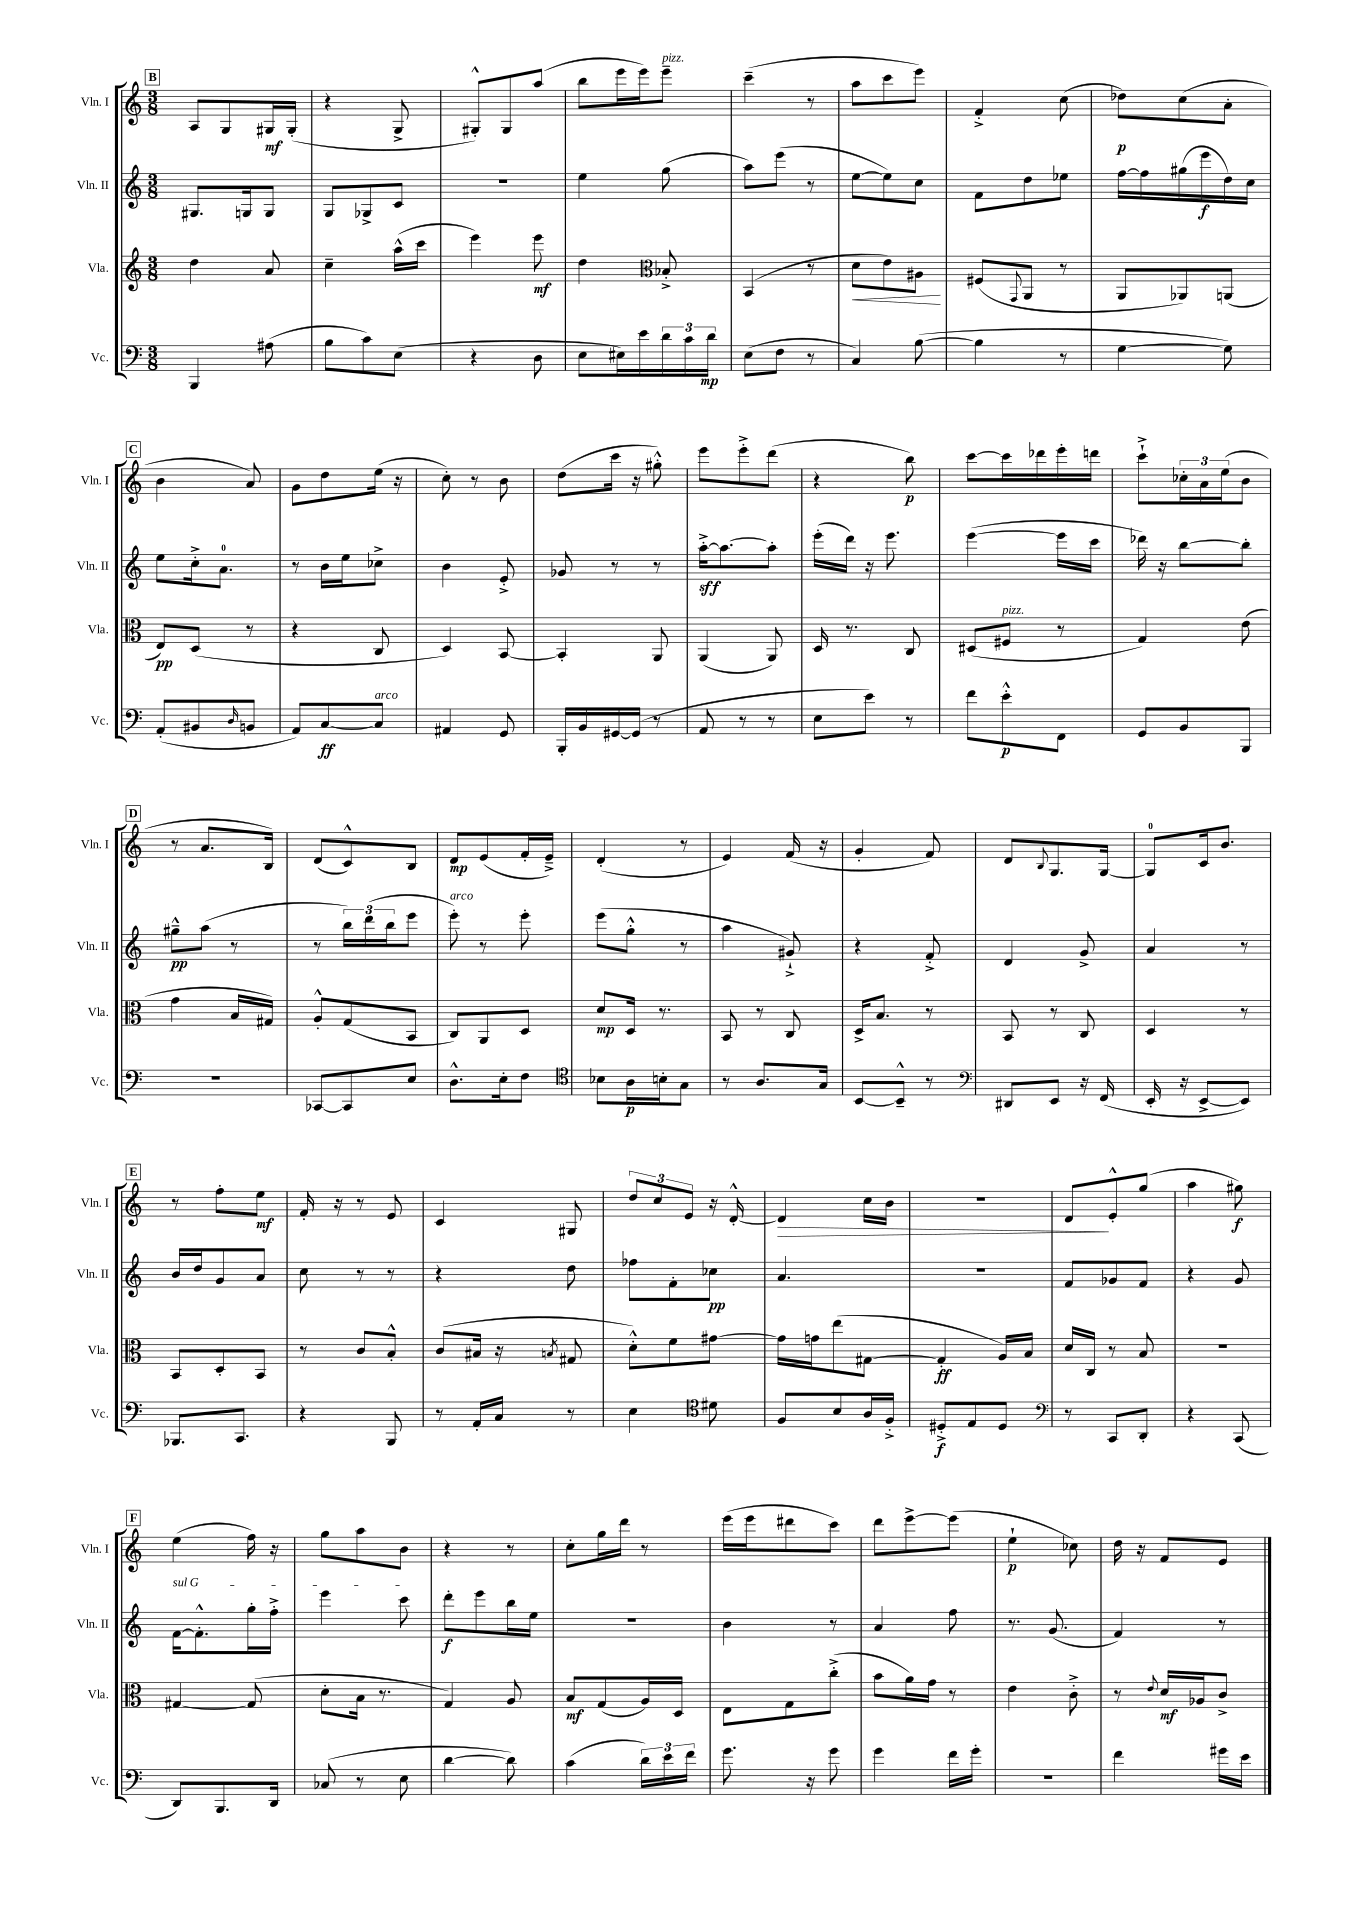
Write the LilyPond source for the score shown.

<<
\new StaffGroup <<
\new Staff = "s0" \with { instrumentName = "Vln. I" shortInstrumentName = "Vln. I" } {
    \clef treble \key c \major \numericTimeSignature \time 3/8
    \mark \markup { \box "B" } a8 g8 gis16\mf gis16-.( |
    r4 g8-> |
    gis8-.-^) gis8 a''8( |
    b''8 e'''16 e'''16) e'''8--^\markup { \italic "pizz." } |
    c'''4--( r8 |
    a''8 c'''8 e'''8) |
    f'4-.-> c''8( |
    des''8\p) c''8( a'8-. |
    \mark \markup { \box "C" } b'4 a'8) |
    g'8 d''8 e''16( r16 |
    c''8-.) r8 b'8 |
    d''8( c'''16 r16 gis''8-.-^) |
    e'''8 e'''8-.-> d'''8( |
    r4 b''8\p) |
    c'''8~ c'''16 des'''16 e'''16-. d'''16 |
    c'''8-!-> \tuplet 3/2 { ces''16-. a'16 e''16( } b'8 |
    \mark \markup { \box "D" } r8 a'8. b16) |
    d'8( c'8-^) b8 |
    d'8\mp e'8( f'16-. e'16--->) |
    d'4-.( r8 |
    e'4) f'16( r16 |
    g'4-. f'8) |
    d'8 \appoggiatura { b8 } g8. g16~ |
    g8-0 c'16 b'8. |
    \mark \markup { \box "E" } r8 f''8-. e''8\mf |
    f'16-. r16 r8 e'8 |
    c'4 gis8 |
    \tuplet 3/2 { d''8 c''8 e'8 } r16 d'16~-.-^ |
    d'4\> c''16 b'16 |
    R4. |
    d'8\! e'8-.-^ g''8( |
    a''4 gis''8\f) |
    \mark \markup { \box "F" } e''4( f''16) r16 |
    g''8 a''8 b'8 |
    r4 r8 |
    c''8-. g''16 d'''16 r8 |
    e'''16( e'''16 dis'''8 c'''8) |
    d'''8 e'''8~-> e'''8( |
    e''4-!\p ces''8) |
    d''16 r16 f'8 e'8 \bar "|." |
}
\new Staff = "s1" \with { instrumentName = "Vln. II" shortInstrumentName = "Vln. II" } {
    \clef treble \key c \major \numericTimeSignature \time 3/8
    \mark \markup { \box "B" } gis8. g16 g8 |
    g8 ges8-> c'8 |
    R4. |
    e''4 g''8( |
    a''8) e'''8( r8 |
    e''8~ e''8) c''8 |
    f'8 d''8 ees''8 |
    f''16~ f''16 gis''16( e'''16\f d''16) c''16 |
    \mark \markup { \box "C" } e''8 c''16-.-> a'8.-0 |
    r8 b'16 e''16 ces''8-> |
    b'4 e'8-.-> |
    ges'8 r8 r8 |
    a''16~-.->\sff a''8.~ a''8-. |
    e'''16-.( d'''16) r16 e'''8. |
    e'''4~( e'''16 c'''16 |
    des'''16) r16 b''8~ b''8-. |
    \mark \markup { \box "D" } gis''8---^\pp a''8( r8 |
    r8 \tuplet 3/2 { b''16) d'''16( b''16 } e'''8 |
    e'''8-.^\markup { \italic "arco" }) r8 e'''8-. |
    e'''8( g''8-.-^ r8 |
    a''4 gis'8-!->) |
    r4 f'8-.-> |
    d'4 g'8-> |
    a'4 r8 |
    \mark \markup { \box "E" } b'16 d''16 g'8 a'8 |
    c''8 r8 r8 |
    r4 d''8 |
    fes''8 f'8-. ces''8\pp |
    a'4. |
    R4. |
    f'8 ges'8 f'8 |
    r4 g'8 |
    \mark \markup { \box "F" } \once \override TextSpanner.bound-details.left.text = \markup { \italic "sul G" } f'16~\startTextSpan f'8.-.-^ g''16-. f''16-.-> |
    e'''4 c'''8\stopTextSpan |
    d'''8-.\f e'''8 b''16 e''16 |
    R4. |
    b'4 r8 |
    a'4 f''8 |
    r8. g'8.( |
    f'4) r8 \bar "|." |
}
\new Staff = "s2" \with { instrumentName = "Vla." shortInstrumentName = "Vla." } {
    \clef treble \key c \major \numericTimeSignature \time 3/8
    \mark \markup { \box "B" } d''4 a'8 |
    c''4-- a''16-^( c'''16 |
    e'''4) e'''8\mf |
    d''4 \clef alto bes8-.-> |
    b,4( r8 |
    d'8\< e'8) ais8\! |
    fis8( \appoggiatura { g,8 } a,8 r8 |
    a,8 aes,8) a,8( |
    \mark \markup { \box "C" } e8\pp) d8( r8 |
    r4 c8 |
    d4) b,8~ |
    b,4-. a,8 |
    a,4( a,8) |
    d16 r8. c8 |
    dis8( fis8^\markup { \italic "pizz." } r8 |
    g4) e'8( |
    \mark \markup { \box "D" } g'4 b16 gis16) |
    a8-.-^ g8( b,8 |
    c8) a,8 d8 |
    d'8\mp d16 r8. |
    b,8 r8 c8 |
    d16-> b8. r8 |
    b,8 r8 c8 |
    d4 r8 |
    \mark \markup { \box "E" } b,8 d8-. b,8 |
    r8 c'8 b8-.-^ |
    c'8( bis16 r16 \acciaccatura { b8 } gis8 |
    d'8-.-^) f'8 gis'8~ |
    gis'16 g'16 e''8( gis8~ |
    gis4-.\ff a16) b16 |
    d'16 c16 r8 b8 |
    R4. |
    \mark \markup { \box "F" } gis4~ gis8( |
    d'8-. b16 r8. |
    g4) a8 |
    b8\mf g8( a16) d16 |
    e8 g8 c''8-.->( |
    b'8 a'16) g'16 r8 |
    e'4 c'8-.-> |
    r8 \appoggiatura { e'8 } d'16\mf aes16 c'8-> \bar "|." |
}
\new Staff = "s3" \with { instrumentName = "Vc." shortInstrumentName = "Vc." } {
    \clef bass \key c \major \numericTimeSignature \time 3/8
    \mark \markup { \box "B" } b,,4 ais8( |
    b8 c'8) e8( |
    r4 d8 |
    e8 eis16) e'16 \tuplet 3/2 { d'16 c'16 d'16\mp } |
    e8( f8 r8 |
    c4) b8~( |
    b4 r8 |
    g4~ g8) |
    \mark \markup { \box "C" } a,8-.( bis,8 \grace { d16 } b,8 |
    a,8) c8~\ff c8^\markup { \italic "arco" } |
    ais,4 g,8 |
    b,,16-. b,16 gis,16~ gis,16( r8 |
    a,8 r8 r8 |
    e8 e'8) r8 |
    f'8 e'8-.-^\p f,8 |
    g,8 b,8 b,,8 |
    \mark \markup { \box "D" } R4. |
    ces,8~ ces,8 e8 |
    d8.-^ e16-. f8 |
    \clef tenor bes8 a16\p b16-. g8 |
    r8 a8. g16 |
    b,8~ b,8---^ r8 |
    \clef bass dis,8 e,8 r16 f,16( |
    e,16-. r16 e,8~-> e,8) |
    \mark \markup { \box "E" } bes,,8. c,8. |
    r4 b,,8 |
    r8 a,16-. c16 r8 |
    e4 \clef tenor dis'8 |
    f8 b8 a16 f16-.-> |
    dis8-.->\f e8 dis8 |
    \clef bass r8 c,8 d,8-. |
    r4 c,8( |
    \mark \markup { \box "F" } d,8) b,,8. d,16 |
    ces8( r8 e8 |
    d'4~ d'8) |
    c'4( \tuplet 3/2 { d'16) e'16 f'16 } |
    g'8. r16 g'8 |
    g'4 f'16 g'16-. |
    R4. |
    f'4 gis'16 e'16 \bar "|." |
}
>>
>>
